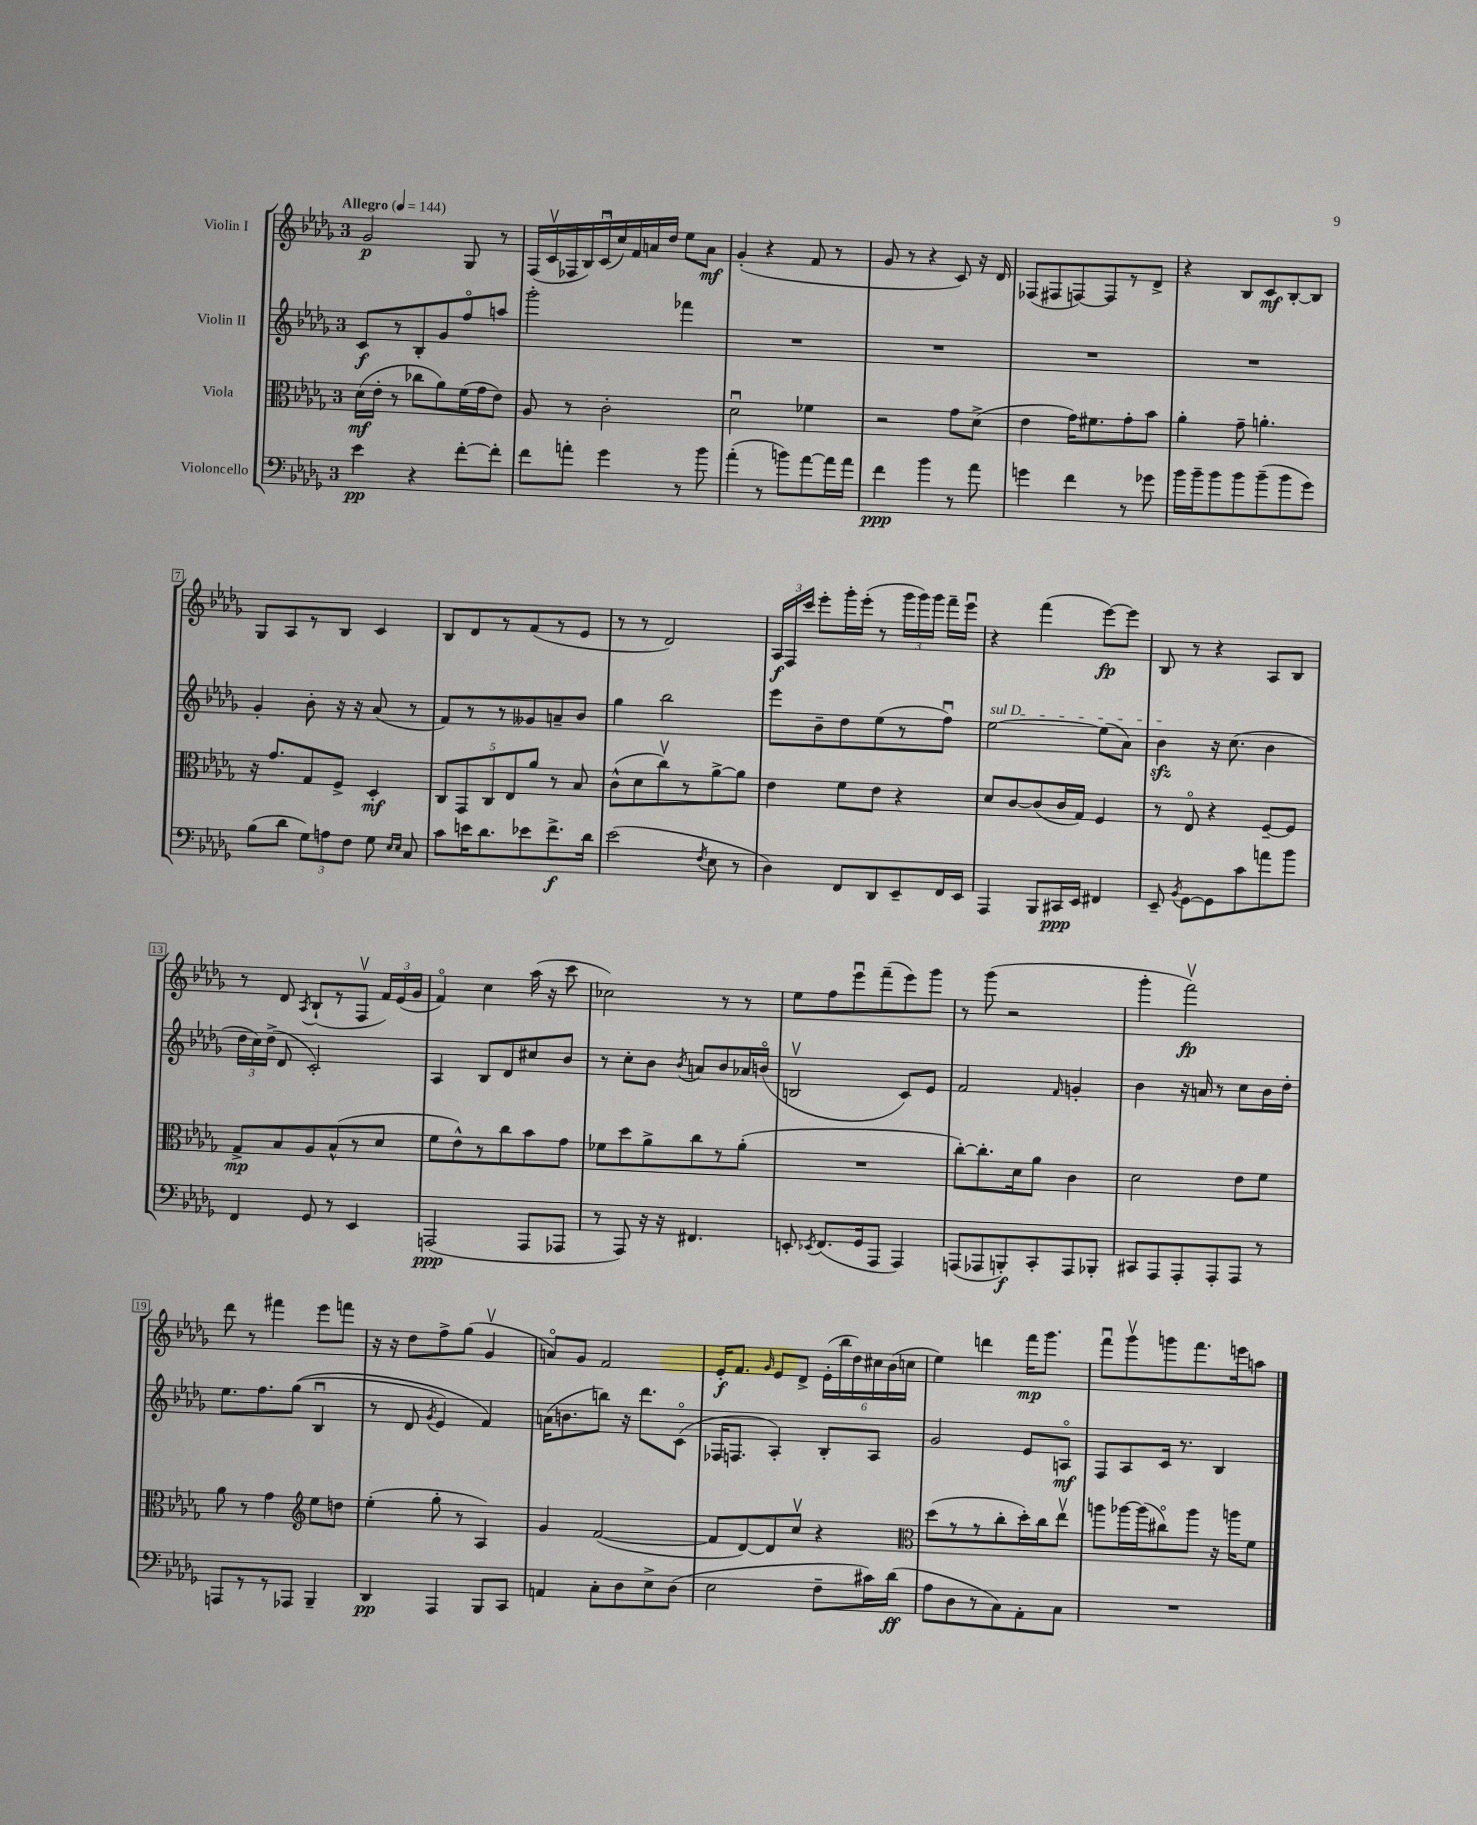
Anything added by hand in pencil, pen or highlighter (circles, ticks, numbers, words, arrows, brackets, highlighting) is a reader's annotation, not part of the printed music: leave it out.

**kern	**dynam	**kern	**dynam	**kern	**dynam	**kern	**dynam
*part4	*part4	*part3	*part3	*part2	*part2	*part1	*part1
*staff4	*staff4	*staff3	*staff3	*staff2	*staff2	*staff1	*staff1
*I"Violoncello	*	*I"Viola	*	*I"Violin II	*	*I"Violin I	*
*clefF4	*	*clefC3	*	*clefG2	*	*clefG2	*
*k[b-e-a-d-g-]	*	*k[b-e-a-d-g-]	*	*k[b-e-a-d-g-]	*	*k[b-e-a-d-g-]	*
*M3/4	*	*M3/4	*	*M3/4	*	*M3/4	*
*MM144	*	*MM144	*	*MM144	*	*MM144	*
=1	=1	=1	=1	=1	=1	=1	=1
!	!	!	!	!	!	!LO:TX:a:B:t=Allegro	!
4e-\	pp	(16d-\LL	mf	8c/L	f	2g-/	p
.	.	16e-'\JJ	.	.	.	.	.
.	.	8r	.	8r	.	.	.
4r	.	8cc-X\L	.	8B-'/	.	.	.
.	.	8a-\)	.	8g-/	.	.	.
[8f'\L	.	(16f\L	.	8ff/	.	8G-/	.
.	.	16g-\J	.	.	.	.	.
8f'\J]	.	8e-\J)	.	8aan/J	.	8r	.
=2	=2	=2	=2	=2	=2	=2	=2
8f\L	.	8A-/	.	2ggg-'\	.	(18F/LL	.
.	.	.	.	.	.	18cv/	.
.	.	.	.	.	.	18F-X/	.
8an'\J	.	8r	.	.	.	.	.
.	.	.	.	.	.	18B-/)	.
.	.	.	.	.	.	(18cu/	.
4g-\	.	2c'\	.	.	.	.	.
.	.	.	.	.	.	18cc/)	.
.	.	.	.	.	.	18f/	.
.	.	.	.	.	.	18an/	.
.	.	.	.	.	.	18dd-/JJ	.
8r	.	.	.	4fff-X\	.	8ee-\L	.
8b-\	.	.	.	.	.	8a\J	mf
=3	=3	=3	=3	=3	=3	=3	=3
(4a-'\	.	2d-u\	.	2.r	.	(4g-'/	.
8r	.	.	.	.	.	4r	.
8bn\L)	.	.	.	.	.	.	.
[8a-\	.	4f-X\	.	.	.	8f/	.
16a-\L]	.	.	.	.	.	8r	.
16a-\JJ	.	.	.	.	.	.	.
=4	=4	=4	=4	=4	=4	=4	=4
4f\	ppp	2r	.	2.r	.	8g-/	.
.	.	.	.	.	.	8r	.
4b-\	.	.	.	.	.	4r	.
8r	.	8g-\L	.	.	.	8c/)	.
8a-\	.	(8d-^\J	.	.	.	16r	.
.	.	.	.	.	.	16d-/	.
=5	=5	=5	=5	=5	=5	=5	=5
4gn\	.	4e-\	.	2.r	.	(8F-X/L	.
.	.	.	.	.	.	8F#X/	.
4f\	.	16g-\KL)	.	.	.	[8Fn/)	.
.	.	8.f#X\	.	.	.	.	.
.	.	.	.	.	.	8F/]	.
8r	.	8g-'\	.	.	.	8r	.
8g-X\	.	8b-\J	.	.	.	8d-^/J	.
=6	=6	=6	=6	=6	=6	=6	=6
16b-\LL	.	4a-'\	.	2.r	.	4r	.
16b-~\J	.	.	.	.	.	.	.
8b-\	.	.	.	.	.	.	.
8b-\	.	8g-~\	.	.	.	8B-/L	.
(8b-~\	.	4.an'\	.	.	.	8c/	mf
8b-\	.	.	.	.	.	[8B-'/	.
8g-\J)	.	.	.	.	.	8B-/J]	.
!!LO:LB:g=z
=7	=7	=7	=7	=7	=7	=7	=7
(8B-\L	.	16r	.	4g-'/	.	8G-/L	.
.	.	8.g-/L	.	.	.	.	.
8d-\J	.	.	.	.	.	8A-/	.
12G-\L)	.	8G-/	.	8b-'\	.	8r	.
12An\	.	.	.	.	.	.	.
.	.	8F^/J	.	16r	.	8B-/J	.
12F\J	.	.	.	.	.	.	.
.	.	.	.	16r	.	.	.
8G-\	.	4D-'/	mf	(8a-/	.	4c/	.
16qqE-/LL	.	.	.	.	.	.	.
16qqE-/JJ	.	.	.	.	.	.	.
8C/	.	.	.	8r	.	.	.
=8	=8	=8	=8	=8	=8	=8	=8
8c\L	.	10C/L	.	8f/L)	.	8B-/L	.
.	.	10GG-/	.	.	.	.	.
16en\K	.	.	.	8r	.	8d-/	.
8.d-\	.	.	.	.	.	.	.
.	.	10C/	.	.	.	.	.
.	.	.	.	8r	.	8r	.
.	.	10E-/	.	.	.	.	.
8e-X\	.	.	.	8g--X/	.	(8f/	.
.	.	10a-/J	.	.	.	.	.
8.f^\	f	8r	.	8an~/	.	8r	.
.	.	8B-/	.	8b-/J	.	8e-/J	.
16d-\Jk	.	.	.	.	.	.	.
=9	=9	=9	=9	=9	=9	=9	=9
(2e-\	.	(8c^^\L	.	4gg-\	.	8r	.
.	.	8d-\	.	.	.	8r	.
.	.	8ccv\)	.	2bb-\	.	2d-/)	.
.	.	8r	.	.	.	.	.
8qF/	.	.	.	.	.	.	.
8E-\	.	[8a-^\	.	.	.	.	.
8r	.	8a-\J]	.	.	.	.	.
=10	=10	=10	=10	=10	=10	=10	=10
4D-\)	.	4e-\	.	8eee-\L	.	24A-/LL	f
.	.	.	.	.	.	24F/	.
.	.	.	.	.	.	24ccc/JJ	.
.	.	.	.	8b-~\	.	8eee-'\L	.
8FF/L	.	8f\L	.	8dd-\	.	16ggg-'\L	.
.	.	.	.	.	.	(16eee-'\JJ	.
8DD-/	.	8e-\J	.	(8ee-\	.	8r	.
8EE-~/	.	4r	.	8r	.	24ggg-\LL	.
.	.	.	.	.	.	24ggg-\)	.
.	.	.	.	.	.	24ggg-\JJ	.
16FF/L	.	.	.	8ffu\J)	.	16fff~\LL	.
16EE-/JJ	.	.	.	.	.	16eee-u\JJ	.
=11	=11	=11	=11	=11	=11	=11	=11
!	!	!	!	!LO:TX:a:i:t=sul D	!	!	!
4AAA-/	.	8d-/L	.	[2ee-\	.	4r	.
.	.	[8c/	.	.	.	.	.
8BBB-/L	.	(8c/]	.	.	.	(4fff\	.
16CC#X/L	ppp	16c/L	.	.	.	.	.
16EE-/JJ	.	16G-/JJ)	.	.	.	.	.
4FF#X/	.	4F/	.	(8ee-\L]	.	[8eee-\L)	fp
.	.	.	.	8a-\J)	.	8eee-\J]	.
=12	=12	=12	=12	=12	=12	=12	=12
8EE-~/	.	8r	.	4b-zz\	.	8B-/	.
8qBB-/	.	.	.	.	.	.	.
[8GG-\L	.	8E-/	.	.	.	8r	.
8GG-\]	.	4r	.	16r	.	4r	.
.	.	.	.	(8.cc\	.	.	.
8c\	.	.	.	.	.	.	.
8an\	.	[8F~/L	.	4b-\	.	8A-/L	.
8b-\J	.	8F/J]	.	.	.	8B-/J	.
!!LO:LB:g=z
=13	=13	=13	=13	=13	=13	=13	=13
4FF/	.	8G-^/L	mp	24dd-\LL	.	8r	.
.	.	.	.	24cc\)	.	.	.
.	.	.	.	(24dd-^\JJ	.	.	.
.	.	8B-/	.	8d-/	.	8d-/	.
.	.	.	.	.	.	8qA-/	.
8GG-/	.	8A-/	.	2c'/)	.	(8B-`/L	.
8r	.	(8B-^^/	.	.	.	8r	.
4EE-/	.	8r	.	.	.	8Fv/J	.
.	.	8d-/J	.	.	.	24f/LL)	.
.	.	.	.	.	.	(24e-/	.
.	.	.	.	.	.	24g-/JJ	.
=14	=14	=14	=14	=14	=14	=14	=14
(2AAAn/	ppp	8f\L	.	4A-/	.	4f/)	.
.	.	8e-^^\)	.	.	.	.	.
.	.	8r	.	8B-/L	.	4cc\	.
.	.	8cc\	.	8d-/	.	.	.
8AAA/L	.	8b-\	.	8cc#X/	.	(16aa-\	.
.	.	.	.	.	.	16r	.
8AAA-X/J	.	8g-\J	.	8b-/J	.	8ccc\	.
=15	=15	=15	=15	=15	=15	=15	=15
8r	.	8f-X\L	.	8r	.	2cc-X\)	.
8AAA-/)	.	8dd-\	.	8cc'\L	.	.	.
16r	.	8a-^\	.	8b-\J	.	.	.
16r	.	.	.	.	.	.	.
.	.	.	.	8qb-/	.	.	.
4.FF#X/	.	8cc\	.	8an/L	.	.	.
.	.	8r	.	8b-/	.	8r	.
.	.	(8a-'\J	.	16a-X/L	.	8r	.
.	.	.	.	(16bn/JJ	.	.	.
=16	=16	=16	=16	=16	=16	=16	=16
8EEn'/	.	2.r	.	2Bnv/	.	8ee-\L	.
8qEE-X/	.	.	.	.	.	.	.
(8.FF/L	.	.	.	.	.	8ff\	.
.	.	.	.	.	.	8eee-u\	.
16GG-/k	.	.	.	.	.	.	.
8AAA-/J	.	.	.	.	.	(8fff~\	.
4AAA-/)	.	.	.	8c/L)	.	8eee-\)	.
.	.	.	.	8e-/J	.	8ggg-\J	.
=17	=17	=17	=17	=17	=17	=17	=17
(8AAAn/L	.	[8cc'\L)	.	2f/	.	8r	.
8AAA-X/	.	8.cc'\]	.	.	.	(8ggg-\	.
8BBBn'/)	f	.	.	.	.	2r	.
.	.	16d-\k	.	.	.	.	.
8CC'/	.	8a-\J	.	.	.	.	.
.	.	.	.	16qqf/	.	.	.
8AAA-/	.	4c\	.	4gn'/	.	.	.
8BBB-X'/J	.	.	.	.	.	.	.
=18	=18	=18	=18	=18	=18	=18	=18
8CC#X/L	.	2d-\	.	4b-\	.	4ggg-'\	.
8AAA-/	.	.	.	.	.	.	.
8AAA-'/	.	.	.	16r	.	2fffv\)	fp
.	.	.	.	16an/	.	.	.
8AAA-'/	.	.	.	8r	.	.	.
8AAA-/J	.	8e-\L	.	8cc\L	.	.	.
8r	.	8f\J	.	16b-\L	.	.	.
.	.	.	.	16dd-'\JJ	.	.	.
!!LO:LB:g=z
=19	=19	=19	=19	=19	=19	=19	=19
8AAAn/L	.	8a-\	.	8.ee-\L	.	8ddd-\	.
8r	.	8r	.	.	.	8r	.
.	.	.	.	8.ff\	.	.	.
8r	.	4g-\	.	.	.	4fff#X\	.
8AAA-X/J	.	.	.	((8gg-\J	.	.	.
*	*	*clefG2	*	*	*	*	*
4BBB-~/	.	8ee-\L	.	4B-u/	.	8eee-\L	.
.	.	8ddn\J	.	.	.	8fffn\J	.
=20	=20	=20	=20	=20	=20	=20	=20
4DD-/	pp	(4ee-'\	.	8r	.	16r	.
.	.	.	.	.	.	16r	.
.	.	.	.	8d-/	.	8dd-\L	.
.	.	.	.	8qg-/	.	.	.
4AAA-/	.	8gg-'\	.	4e-/)	.	8ff^\	.
.	.	8r	.	.	.	(8gg-\J	.
8BBB-/L	.	4A-/)	.	4f/)	.	4g-v/	.
8CC/J	.	.	.	.	.	.	.
=21	=21	=21	=21	=21	=21	=21	=21
4AAn/	.	4g-/	.	(16an\KL	.	8an/L)	.
.	.	.	.	8.bn\	.	.	.
.	.	.	.	.	.	8g-/J	.
8C'\L	.	([2f/	.	8bbn\J)	.	2f/	.
8D-\	.	.	.	16r	.	.	.
.	.	.	.	8.ddd-\L	.	.	.
8E-^\	.	.	.	.	.	.	.
(8D-\J	.	.	.	(8c\J	.	.	.
=22	=22	=22	=22	=22	=22	=22	=22
2E-\	.	8f/L]	.	16F-X/KL	.	16e-'/KL	f
.	.	.	.	8.Fn/J	.	8.f/J	.
.	.	[8d-/)	.	.	.	.	.
.	.	.	.	.	.	16qqg-/	.
.	.	8d-/]	.	4A-'/)	.	8e-/L	.
.	.	8ccv/J	.	.	.	8d-^/J	.
8F~\L	.	4r	.	8B-'/L	.	(24e-'\LL	.
.	.	.	.	.	.	24bb-\	.
.	.	.	.	.	.	24dd-\)	.
16c#X\L)	.	.	.	8A-/J	.	24cc#X\	.
.	.	.	.	.	.	(24b-\	.
(16d-\JJ	ff	.	.	.	.	.	.
.	.	.	.	.	.	24ccn\JJ	.
=23	=23	=23	=23	=23	=23	=23	=23
*	*	*clefC3	*	*	*	*	*
8A-\L	.	(8dd-\L	.	2g-/	.	4ee-\)	.
8D-\	.	8r	.	.	.	.	.
8r	.	8r	.	.	.	4dddn\	.
8C\)	.	8cc'\	.	.	.	.	.
8AA-'\	.	16dd-'\L)	.	8e-/L	.	16fff\KL	mp
.	.	16cc\J	.	.	.	8.ggg-\J	.
8C\J	.	8ee-v\J	.	8An/J	mf	.	.
=24	=24	=24	=24	=24	=24	=24	=24
2.r	.	8aan\L	.	8F/L	.	8fffu\L	.
.	.	[16aa-X\L	.	8A-/	.	8ggg-v\	.
.	.	(16aa-\J]	.	.	.	.	.
.	.	8cc#X\)	.	16c/Jk	.	8gggn\	.
.	.	.	.	8.r	.	.	.
.	.	8aa-\J	.	.	.	8.fff\	.
.	.	16r	.	4B-/	.	.	.
.	.	16aan\KL	.	.	.	16eeen\k	.
.	.	8f\J	.	.	.	8aan\J	.
==	==	==	==	==	==	==	==
*-	*-	*-	*-	*-	*-	*-	*-
